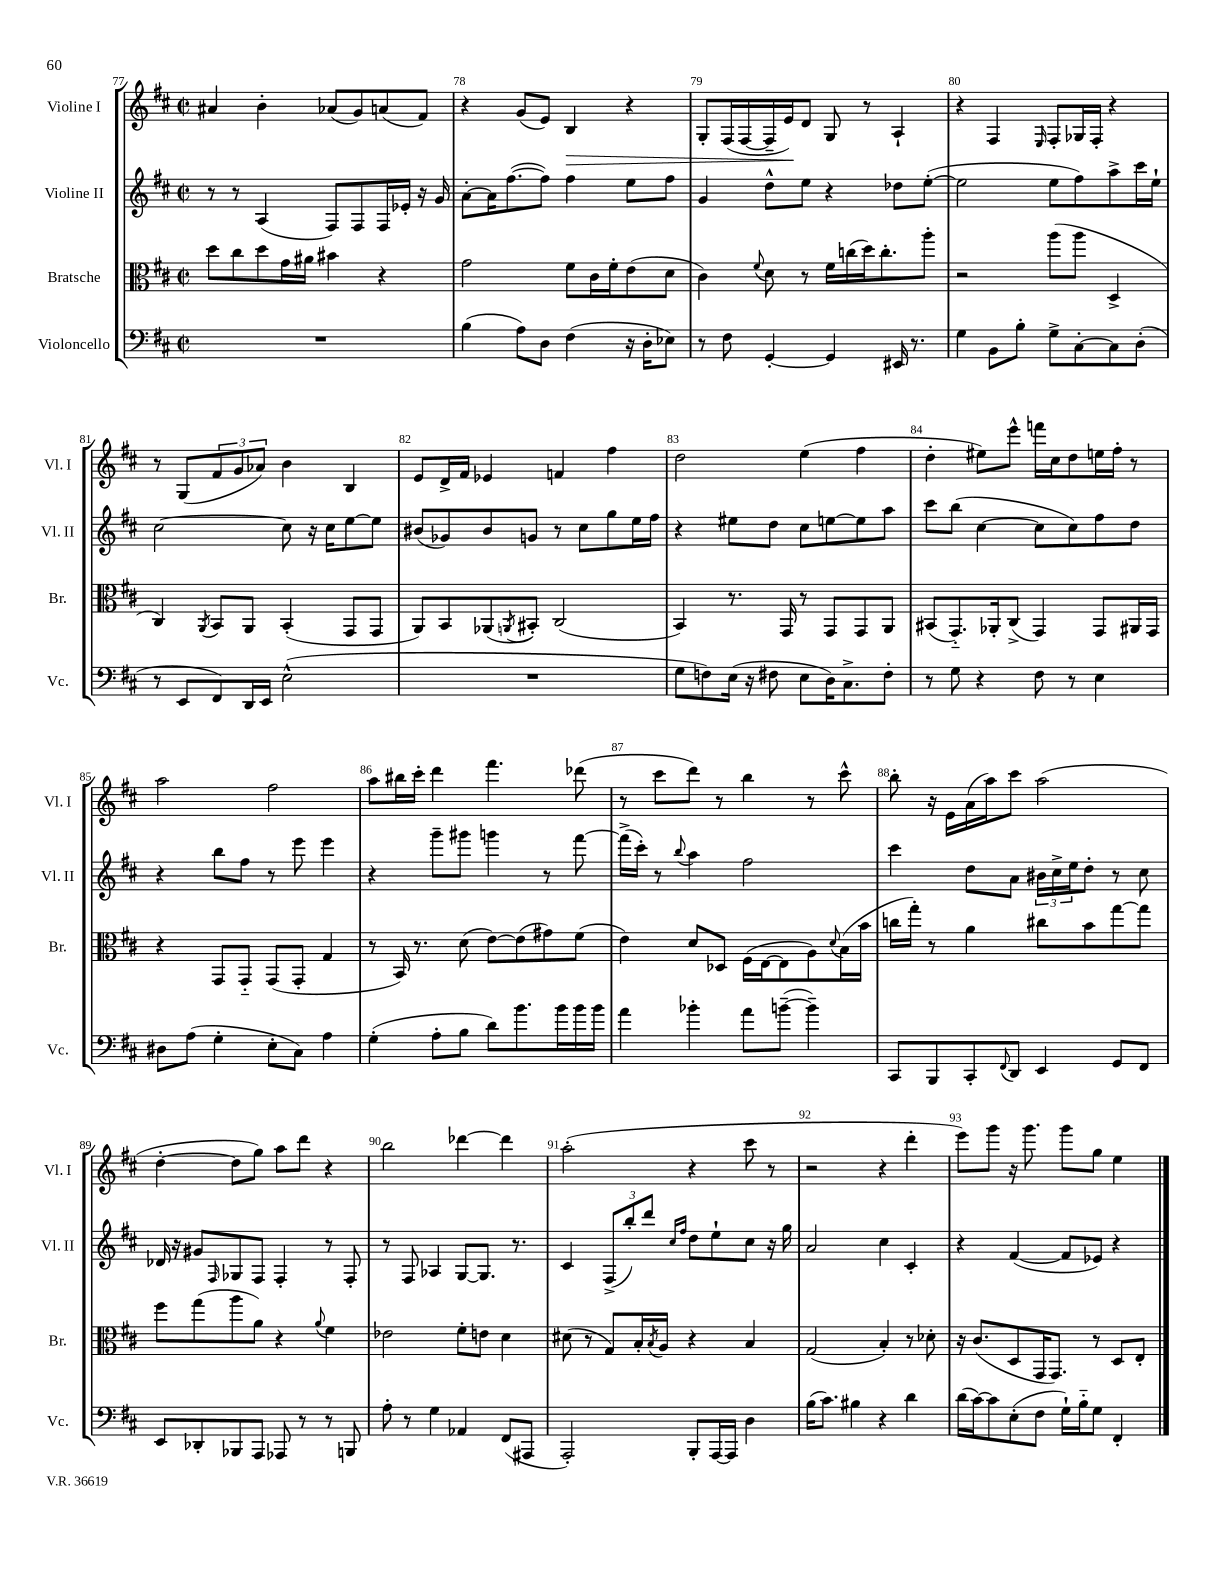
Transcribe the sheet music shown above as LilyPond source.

<<
\new StaffGroup <<
\new Staff = "s0" \with { instrumentName = "Violine I" shortInstrumentName = "Vl. I" } {
    \clef treble \key d \major \defaultTimeSignature \time 2/2
    ais'4 b'4-. aes'8( g'8) a'8( fis'8) |
    r4 g'8( e'8) b4\> r4 |
    g8-. fis16( fis16~ fis16-- e'16\!) d'8 g8 r8 a4-! |
    r4 fis4 \grace { e16 } fis8-. ges16 fis16-. r4 |
    r8 g8( \tuplet 3/2 { fis'8 g'8 aes'8) } b'4 b4 |
    e'8 d'16-> fis'16 ees'4 f'4 fis''4 |
    d''2 e''4( fis''4 |
    d''4-. eis''8) e'''8-^ f'''16 cis''16 d''8 e''16 fis''16-. r8 |
    a''2 fis''2 |
    a''8 bis''16 cis'''16-. d'''4 fis'''4. des'''8( |
    r8 cis'''8 d'''8) r8 b''4 r8 cis'''8-^ |
    b''8-. r16 e'16 a'16( a''16) cis'''8 a''2( |
    d''4~-. d''8 g''8) a''8 d'''8 r4 |
    b''2 des'''4~ des'''4 |
    a''2-.( r4 cis'''8 r8 |
    r2 r4 d'''4-. |
    e'''8) g'''8 r16 g'''8. g'''8 g''8 e''4 \bar "|." |
}
\new Staff = "s1" \with { instrumentName = "Violine II" shortInstrumentName = "Vl. II" } {
    \clef treble \key d \major \defaultTimeSignature \time 2/2
    r8 r8 a4( fis8) fis8 fis16 ees'16-. r16 g'16 |
    a'8~-. a'16 fis''8.~( fis''8) fis''4 e''8 fis''8 |
    g'4 d''8-^ e''8 r4 des''8 e''8~-.( |
    e''2 e''8 fis''8) a''8-> cis'''16 e''16-! |
    cis''2~ cis''8 r16 cis''16 e''8~ e''8 |
    bis'8( ges'8) bis'8 g'8 r8 cis''8 g''8 e''16 fis''16 |
    r4 eis''8 d''8 cis''8 e''8~ e''8 a''8 |
    cis'''8 b''8( cis''4~ cis''8 cis''8) fis''8 d''8 |
    r4 b''8 fis''8 r8 e'''8 e'''4 |
    r4 g'''8-- gis'''8 g'''4 r8 fis'''8~ |
    fis'''16->( cis'''16-.) r8 \appoggiatura { b''8 } a''4 fis''2 |
    cis'''4 d''8 a'8 \tuplet 3/2 { bis'16 cis''16-> e''16 } d''8-. r8 cis''8 |
    des'16 r16 gis'8 \grace { fis16 } ges8 fis8 fis4-. r8 fis8-. |
    r8 fis8 aes4 g8~ g8. r8. |
    cis'4 \tuplet 3/2 { fis8->( b''8-.) d'''8 } \grace { cis''16 fis''16 } d''8 e''8-! cis''8 r16 g''16 |
    a'2 cis''4 cis'4-. |
    r4 fis'4~( fis'8 ees'8) r4 \bar "|." |
}
\new Staff = "s2" \with { instrumentName = "Bratsche" shortInstrumentName = "Br." } {
    \clef alto \key d \major \defaultTimeSignature \time 2/2
    d''8 cis''8 d''8 g'16 ais'16 bis'4 r4 |
    g'2 fis'8 cis'16 fis'16-. e'8( d'8 |
    cis'4) \appoggiatura { fis'8 } d'8 r8 fis'16 c''16( d''16) c''8.-. a''8-. |
    r2 a''8( a''8 d4-> |
    cis4) \acciaccatura { a,8 } b,8 a,8 b,4-.( g,8 g,8 |
    a,8) b,8 aes,8( \acciaccatura { a,8 } bis,8-.) cis2( |
    b,4) r8. g,16 r8 g,8 g,8 a,8 |
    bis,8( g,8.-_) aes,16-. cis8->( g,4) g,8 ais,16 g,16 |
    r4 g,8 g,8-_ g,8( g,8-. g4 |
    r8 b,16) r8. d'8( e'8~) e'8( gis'8) fis'8( |
    e'4) d'8 des8 fis16( e16~ e8 a8) \appoggiatura { d'8 } b16( b'16 |
    c''16 g''16-.) r8 a'4 cis''8 b'8 g''8~ g''8 |
    fis''8 g''8( a''8 a'8) r4 \appoggiatura { a'8 } fis'4 |
    ees'2 fis'8-. e'8 d'4 |
    dis'8( r8 g8) b16-. \acciaccatura { b8 } a16 r4 b4 |
    g2( b4-.) r8 des'8-. |
    r16 cis'8.( d8 g,16 g,8.) r8 d8 e8-. \bar "|." |
}
\new Staff = "s3" \with { instrumentName = "Violoncello" shortInstrumentName = "Vc." } {
    \clef bass \key d \major \defaultTimeSignature \time 2/2
    R1 |
    b4( a8) d8 fis4( r16 d16-. ees8) |
    r8 fis8 g,4~-. g,4 eis,16 r8. |
    g4 b,8 b8-. g8-> cis8~-. cis8 d8-.( |
    r8 e,8 fis,8) d,16 e,16 e2-^( |
    R1 |
    g8 f8) e16( r16 fis8 e8 d16) cis8.-> fis8-. |
    r8 g8 r4 fis8 r8 e4 |
    dis8 a8( g4-. e8-. cis8) a4 |
    g4-.( a8-. b8 d'8) b'8. b'16 b'16 b'16 |
    a'4 bes'4-. a'8 b'8~--( b'4--) |
    cis,8 b,,8 cis,8-. \appoggiatura { fis,8 } d,8 e,4 g,8 fis,8 |
    e,8 des,8-. bes,,8 a,,8 aes,,8 r8 r8 b,,8 |
    a8-. r8 g4 aes,4 fis,8( ais,,8 |
    a,,2-.) b,,8-. a,,16~ a,,16 d4 |
    b16( cis'8.) bis4 r4 d'4 |
    d'16( cis'16~) cis'8 e8-.( fis8 g16-!) b16-_ g8 fis,4-. \bar "|." |
}
>>
>>
\layout { \context { \Score currentBarNumber = #77 \override BarNumber.break-visibility = ##(#f #t #t) barNumberVisibility = #all-bar-numbers-visible } }
